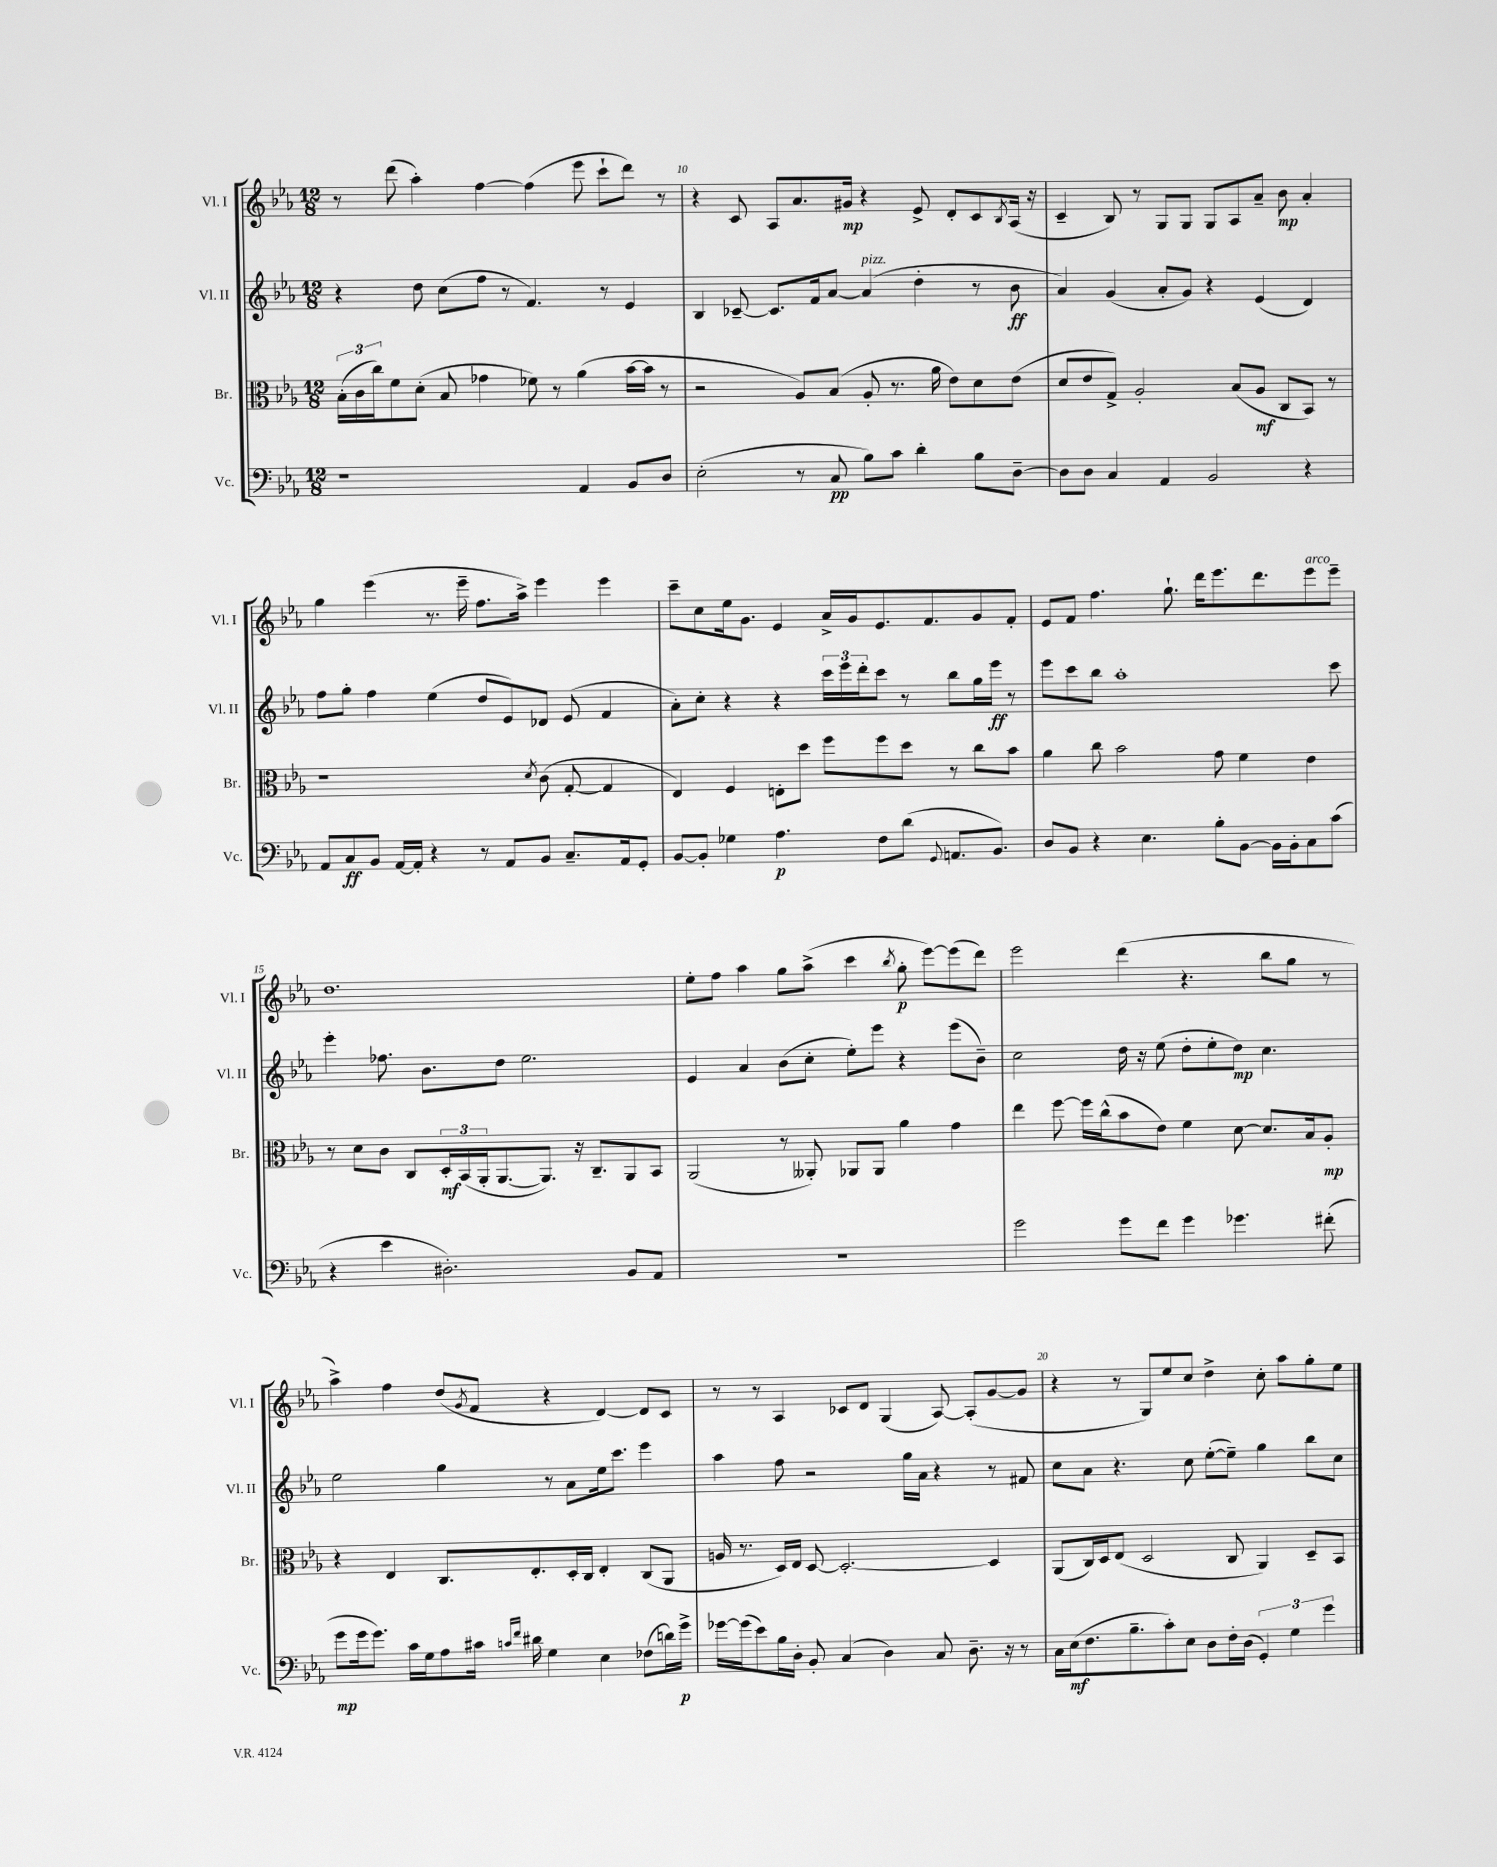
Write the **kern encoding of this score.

**kern	**dynam	**kern	**dynam	**kern	**dynam	**kern	**dynam
*part4	*part4	*part3	*part3	*part2	*part2	*part1	*part1
*staff4	*staff4	*staff3	*staff3	*staff2	*staff2	*staff1	*staff1
*I"Vc.	*	*I"Br.	*	*I"Vl. II	*	*I"Vl. I	*
*I'Vc.	*	*I'Br.	*	*I'Vl. II	*	*I'Vl. I	*
*clefF4	*	*clefC3	*	*clefG2	*	*clefG2	*
*k[b-e-a-]	*	*k[b-e-a-]	*	*k[b-e-a-]	*	*k[b-e-a-]	*
*M12/8	*	*M12/8	*	*M12/8	*	*M12/8	*
=9	=9	=9	=9	=9	=9	=9	=9
1r	.	(24B-'\LL	.	4r	.	8r	.
.	.	24c\	.	.	.	.	.
.	.	24cc\J)	.	.	.	.	.
.	.	8f\	.	.	.	(8ddd\	.
.	.	(8d'\J	.	8dd\	.	4aa-'\)	.
.	.	8B-/	.	(8cc\L	.	.	.
.	.	4g-X\	.	8ff\J	.	[4ff\	.
.	.	.	.	8r	.	.	.
.	.	8f-X\)	.	4.f/)	.	(4ff\]	.
.	.	8r	.	.	.	.	.
4AA-/	.	(4a-\	.	.	.	8eee-\	.
.	.	.	.	8r	.	8ccc`\L	.
8BB-/L	.	[16b-\LL	.	4e-/	.	8ddd\J)	.
.	.	16b-\JJ]	.	.	.	.	.
8D/J	.	8r	.	.	.	8r	.
=10	=10	=10	=10	=10	=10	=10	=10
(2E-'\	.	2r	.	4B-/	.	4r	.
.	.	.	.	[8c-X~/	.	8c/	.
.	.	.	.	8.c-/L]	.	8A-/L	.
8r	.	8A-/L)	.	.	.	8.a-/	.
.	.	.	.	16f/k	.	.	.
8C/	pp	(8B-/J	.	[8a-/J	.	.	.
.	.	.	.	.	.	16g#X/Jk	mp
!	!	!	!	!LO:TX:a:i:t=pizz.	!	!	!
8B-\L)	.	8A-'/	.	(4a-/]	.	4r	.
8c\J	.	8.r	.	.	.	.	.
4d'\	.	.	.	4dd'\	.	8e-^/	.
.	.	16a-\	.	.	.	.	.
.	.	8e-\L)	.	.	.	8d'/L	.
8B-\L	.	8d\	.	8r	.	8c/	.
.	.	.	.	.	.	8qB-/	.
[8D~\J	.	(8e-\J	.	8b-\	ff	(16A-/Jk	.
.	.	.	.	.	.	16r	.
=11	=11	=11	=11	=11	=11	=11	=11
8D\L]	.	8d/L	.	4a-/)	.	4c~/	.
8D\J	.	8e-/	.	.	.	.	.
4C/	.	8G^/J)	.	(4g/	.	8B-/)	.
.	.	2A-'/	.	.	.	8r	.
4AA-/	.	.	.	8a-'/L	.	8G/L	.
.	.	.	.	8g/J)	.	8G/J	.
2BB-/	.	.	.	4r	.	8G/L	.
.	.	(8B-/L	.	.	.	8A-/	.
.	.	8A-/J	mf	(4e-/	.	8a-~/J	.
.	.	8C/L	.	.	.	8b-\	mp
4r	.	8BB-/J)	.	4d/)	.	4a-'/	.
.	.	8r	.	.	.	.	.
!!LO:LB:g=z
=12	=12	=12	=12	=12	=12	=12	=12
8AA-/L	.	1r	.	8ff\L	.	4gg\	.
8C/	ff	.	.	8gg'\J	.	.	.
8BB-/J	.	.	.	4ff\	.	(4eee-\	.
[16AA-/LL	.	.	.	.	.	.	.
16AA-'/JJ]	.	.	.	.	.	.	.
4r	.	.	.	(4ee-\	.	8.r	.
.	.	.	.	.	.	16eee-~\	.
8r	.	.	.	8dd/L	.	8.ff\L	.
8AA-/L	.	.	.	8e-/)	.	.	.
.	.	.	.	.	.	16aa-^\Jk)	.
.	.	8qd/	.	.	.	.	.
8BB-/J	.	(8c\	.	8d-X/J	.	4eee-\	.
8.C~/L	.	[8G'/	.	(8e-/	.	.	.
.	.	4G/]	.	4f/	.	4eee-\	.
16AA-/k	.	.	.	.	.	.	.
8GG'/J	.	.	.	.	.	.	.
=13	=13	=13	=13	=13	=13	=13	=13
[8BB-/L	.	4E-/)	.	8a-'\L)	.	8ccc~\L	.
8BB-'/J]	.	.	.	8cc'\J	.	8cc\	.
4G-X\	.	4F/	.	4r	.	16ee-\k	.
.	.	.	.	.	.	8.g\J	.
4.A-\	p	8En'\L	.	4r	.	4e-/	.
.	.	8dd\J	.	.	.	.	.
.	.	8ff\L	.	24ccc\LL	.	16a-^/LL	.
.	.	.	.	24eee-\	.	.	.
.	.	.	.	.	.	16g/J	.
.	.	.	.	24ddd'\J	.	.	.
8F\L	.	8ff\	.	8ccc\J	.	8.e-/	.
(8d\J	.	8dd\J	.	8r	.	.	.
.	.	.	.	.	.	8.f/	.
8qqGG/	.	.	.	.	.	.	.
8.AAn/L	.	8r	.	8bb-\L	.	.	.
.	.	8cc\L	.	16gg\L	.	8g/	.
8.BB-/J)	.	.	.	16eee-\JJ	ff	.	.
.	.	8b-\J	.	8r	.	8f'/J	.
=14	=14	=14	=14	=14	=14	=14	=14
8D/L	.	4a-\	.	8eee-\L	.	8e-/L	.
8BB-/J	.	.	.	8ccc\	.	8f/J	.
4r	.	8cc\	.	8bb-\J	.	4.ff\	.
.	.	2b-\	.	1aa-'	.	.	.
4.E-\	.	.	.	.	.	.	.
.	.	.	.	.	.	8.gg`\	.
.	.	.	.	.	.	16ddd\KL	.
8B-'\L	.	8g\	.	.	.	8.eee-\	.
[8BB-\J	.	4f\	.	.	.	.	.
.	.	.	.	.	.	8.ddd\	.
16BB-\LL]	.	.	.	.	.	.	.
16BB-'\J	.	.	.	.	.	.	.
!	!	!	!	!	!	!LO:TX:a:i:t=arco	!
8C\	.	4e-\	.	.	.	8eee-\	.
(8c\J	.	.	.	8ccc\	.	8eee-~\J	.
!!LO:LB:g=z
=15	=15	=15	=15	=15	=15	=15	=15
4r	.	8r	.	4eee-'\	.	1.dd	.
.	.	8d\L	.	.	.	.	.
4e-\	.	8c\J	.	8.ff-X\	.	.	.
.	.	8C/L	.	.	.	.	.
.	.	.	.	8.b-\L	.	.	.
2.D#X'\)	.	24D'/L	mf	.	.	.	.
.	.	(24BB-/	.	.	.	.	.
.	.	24AA-'/J	.	.	.	.	.
.	.	[8.AA-/	.	8dd\J	.	.	.
.	.	.	.	2.ee-\	.	.	.
.	.	8.AA-/J])	.	.	.	.	.
.	.	16r	.	.	.	.	.
.	.	8.C~/L	.	.	.	.	.
8BB-/L	.	8AA-/	.	.	.	.	.
8AA-/J	.	8BB-/J	.	.	.	.	.
=16	=16	=16	=16	=16	=16	=16	=16
1.r	.	(2AA-/	.	4e-/	.	8ee-'\L	.
.	.	.	.	.	.	8ff\J	.
.	.	.	.	4a-/	.	4aa-\	.
.	.	8r	.	(8b-\L	.	8gg\L	.
.	.	8AA--X'/)	.	8cc'\J	.	(8aa-^\J	.
.	.	8AA-X/L	.	8ee-'\L)	.	4ccc\	.
.	.	8AA-/J	.	8eee-\J	.	.	.
.	.	.	.	.	.	8qbb-/	.
.	.	4a-\	.	4r	.	8gg'\	p
.	.	.	.	.	.	[8eee-\L)	.
.	.	4g\	.	(8eee-\L	.	(8eee-\]	.
.	.	.	.	8b-~\J)	.	8ddd\J)	.
=17	=17	=17	=17	=17	=17	=17	=17
2g\	.	4ee-\	.	2cc\	.	2eee-\	.
.	.	[8ff\	.	.	.	.	.
.	.	16ff\LL]	.	.	.	.	.
.	.	(16cc^^\J	.	.	.	.	.
8g\L	.	8b-\	.	16dd\	.	(4ddd\	.
.	.	.	.	16r	.	.	.
8f\J	.	8e-\J)	.	(8ee-\	.	.	.
4g\	.	4f\	.	8dd'\L	.	4.r	.
.	.	.	.	8ee-'\	.	.	.
4.g-X\	.	[8d\	.	8dd\J)	mp	.	.
.	.	8.d/L]	.	4.cc\	.	8bb-\L	.
.	.	.	.	.	.	8gg\J	.
.	.	16B-/k	.	.	.	.	.
(8f#X'\	.	8A-'/J	mp	.	.	8r	.
!!LO:LB:g=z
=18	=18	=18	=18	=18	=18	=18	=18
8g\L	mp	4r	.	2ee-\	.	4aa-^\)	.
16g\k	.	.	.	.	.	.	.
8.g\J)	.	.	.	.	.	.	.
.	.	4E-/	.	.	.	4ff\	.
16c\LL	.	.	.	.	.	.	.
16G\J	.	.	.	.	.	.	.
8A-\	.	8.C/L	.	4gg\	.	(8dd/L	.
.	.	.	.	.	.	8qg/	.
16c#X\Jk	.	.	.	.	.	8f/J	.
16qqcn/LL	.	.	.	.	.	.	.
16qqf/JJ	.	.	.	.	.	.	.
16d#X\	.	8.E-'/	.	.	.	.	.
4G\	.	.	.	8r	.	4r	.
.	.	16D'/L	.	8a-\L	.	.	.
.	.	16C/JJ	.	.	.	.	.
4E-\	.	4E-'/	.	16ee-\k	.	[4d/)	.
.	.	.	.	8.ccc\J	.	.	.
(8F-X\L	.	(8C/L	.	4eee-\	.	8d/L]	.
16dn\L)	.	8AA-/J	.	.	.	8c/J	.
16g^\JJ	p	.	.	.	.	.	.
=19	=19	=19	=19	=19	=19	=19	=19
[16g-X\LL	.	16An/	.	4aa-\	.	8r	.
(16g-\J]	.	8.r	.	.	.	.	.
8e-\)	.	.	.	.	.	8r	.
16B-\L	.	16D/LL)	.	8ff\	.	4A-/	.
16D'\JJ	.	16E-/JJ	.	.	.	.	.
8BB-'/	.	[8D/	.	2r	.	.	.
(4C/	.	2.D'/_	.	.	.	8c-X/L	.
.	.	.	.	.	.	8d/J	.
4D\)	.	.	.	.	.	(4G/	.
.	.	.	.	16gg\LL	.	.	.
.	.	.	.	16a-\JJ	.	.	.
8C/	.	.	.	4r	.	[8A-/)	.
8.D~\	.	.	.	.	.	(8A-'/L]	.
.	.	4D/]	.	8r	.	[8g/	.
16r	.	.	.	.	.	.	.
8r	.	.	.	8f#X/	.	8g/J]	.
=20	=20	=20	=20	=20	=20	=20	=20
16C\LL	.	(8AA-/L	.	8cc\L	.	4r	.
(16E-\J	mf	.	.	.	.	.	.
8.F\	.	16C/L)	.	8a-\J	.	.	.
.	.	16D/J	.	.	.	.	.
.	.	(8E-/J	.	4.r	.	8r	.
8.B-~\	.	.	.	.	.	.	.
.	.	2D/	.	.	.	8G/L)	.
8c'\)	.	.	.	.	.	8ee-/	.
8E-\J	.	.	.	8cc\	.	8cc/J	.
8D\L	.	.	.	([8ee-'\L	.	4dd^\	.
16F'\L	.	8C/	.	8ee-~\J])	.	.	.
(16D\JJ	.	.	.	.	.	.	.
6GG'/)	.	4AA-/)	.	4gg\	.	8cc'\	.
.	.	.	.	.	.	8aa-\L	.
6G\	.	.	.	.	.	.	.
.	.	8D~/L	.	8bb-\L	.	8gg'\	.
6g\	.	.	.	.	.	.	.
.	.	8BB-/J	.	8cc\J	.	8ee-\J	.
==	==	==	==	==	==	==	==
*-	*-	*-	*-	*-	*-	*-	*-
